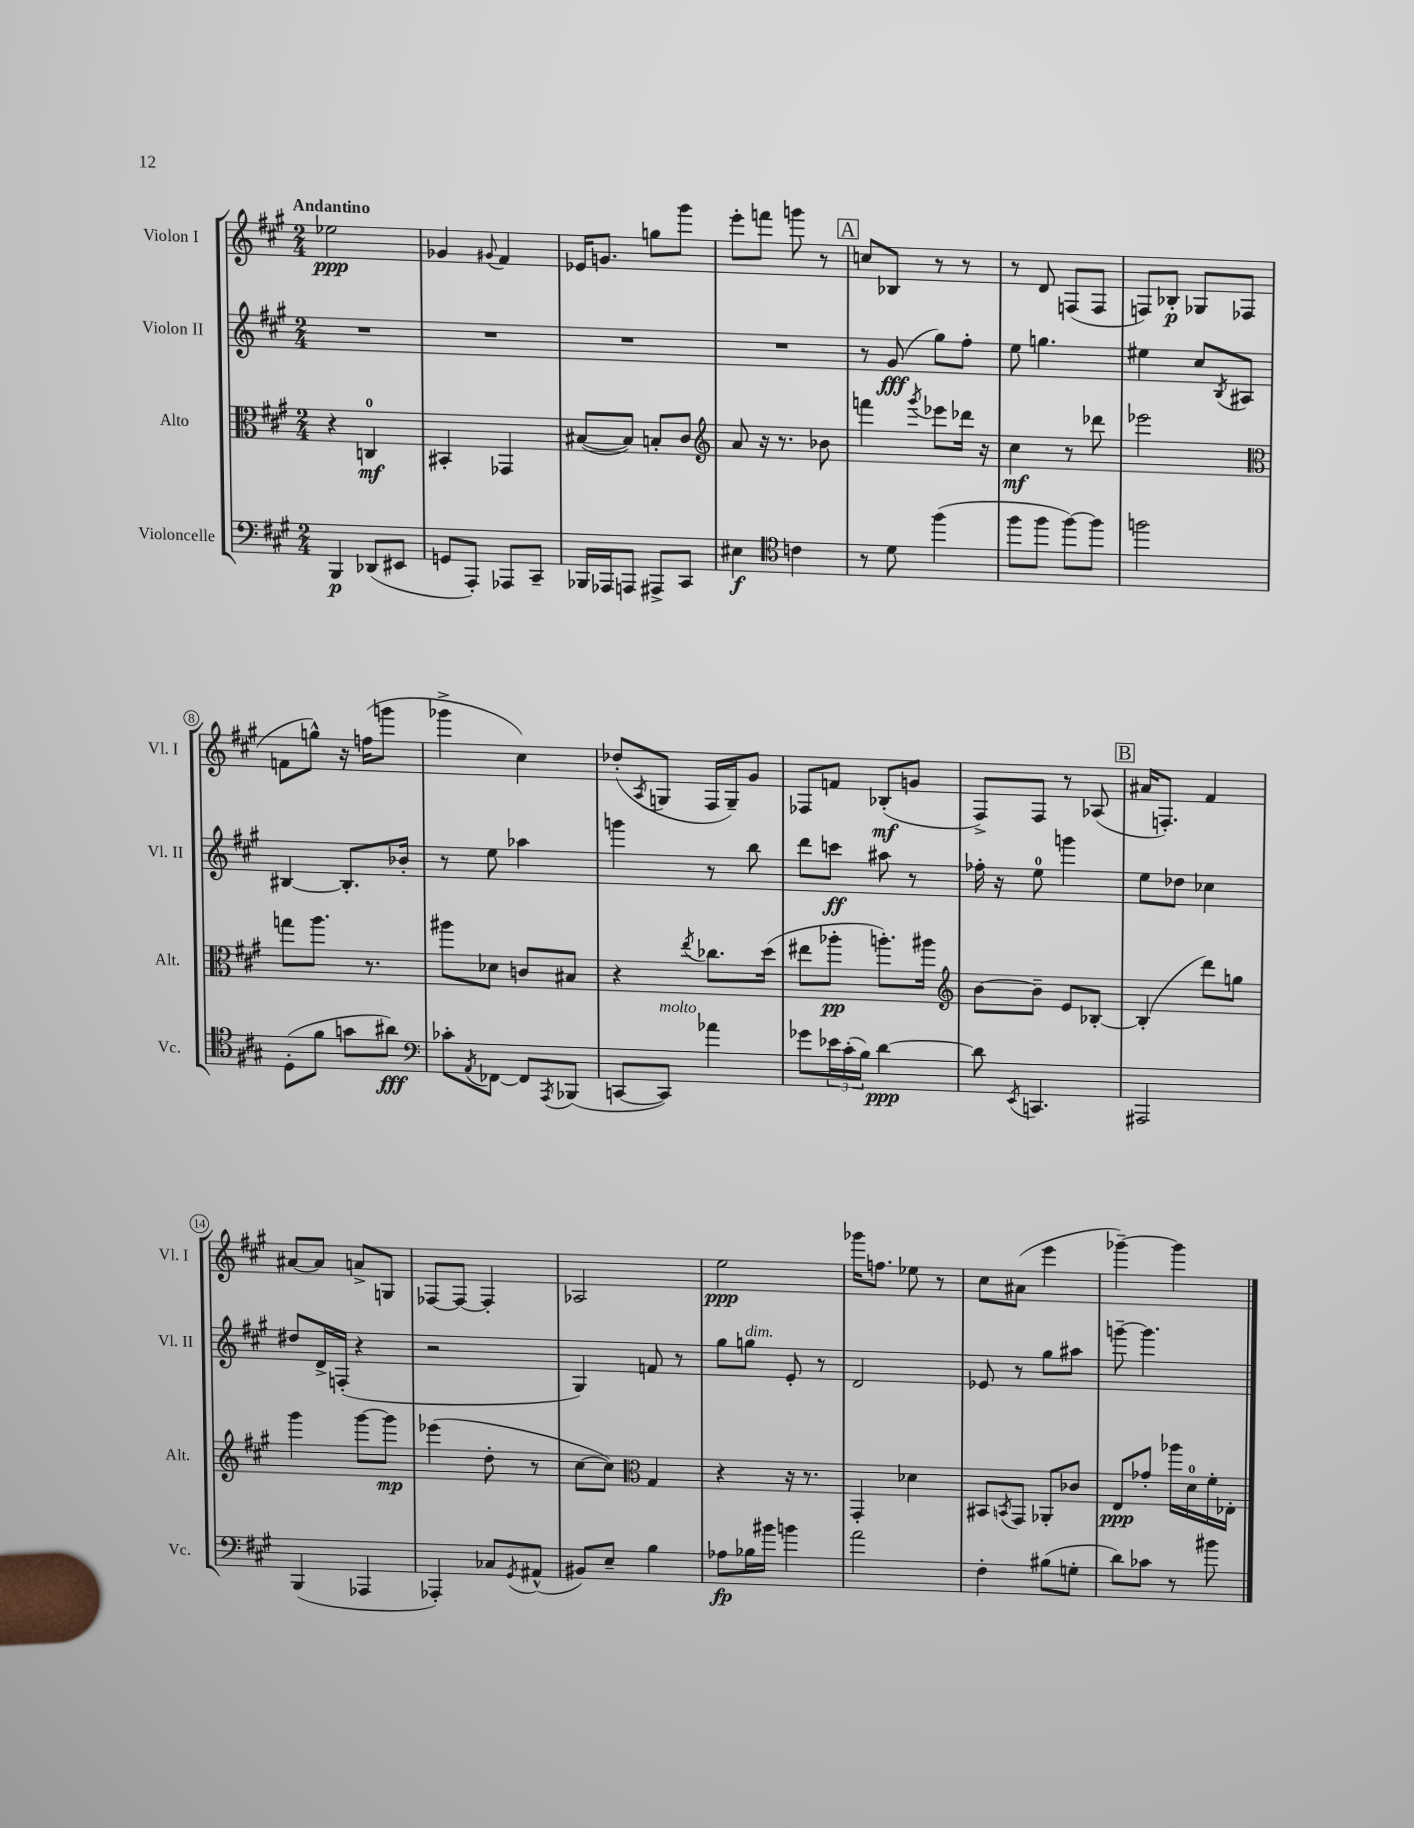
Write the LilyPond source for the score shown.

<<
\new StaffGroup <<
\new Staff = "s0" \with { instrumentName = "Violon I" shortInstrumentName = "Vl. I" } {
    \clef treble \key a \major \numericTimeSignature \time 2/4 \tempo "Andantino"
    ees''2\ppp |
    ges'4 \appoggiatura { gis'8 } fis'4 |
    ees'16 g'8. g''8 gis'''8 |
    e'''8-. f'''8 g'''8 r8 |
    \mark \markup { \box "A" } c''8 bes8 r8 r8 |
    r8 d'8 f8( f8 |
    f8) bes8-.\p ges8 fes8( |
    f'8 g''8-^) r16 f''16( g'''8 |
    ges'''4-> cis''4) |
    des''8-.( \acciaccatura { a8 } g8 fis16 g16--) gis'8 |
    fes8 f'8 bes8-.\mf( g'8 |
    fis8->) fis8 r8 aes8( |
    \mark \markup { \box "B" } ais'16 f8.-.) fis'4 |
    ais'8~ ais'8 a'8-> g8 |
    fes8~ fes8~ fes4-. |
    aes2 |
    e''2\ppp |
    ges'''16 f''8. ees''8 r8 |
    cis''8 ais'8( e'''4 |
    ges'''4~--) ges'''4 \bar "|." |
}
\new Staff = "s1" \with { instrumentName = "Violon II" shortInstrumentName = "Vl. II" } {
    \clef treble \key a \major \numericTimeSignature \time 2/4
    R2 |
    R2 |
    R2 |
    R2 |
    \mark \markup { \box "A" } r8 gis'8\fff( gis''8) fis''8-. |
    e''8 g''4. |
    eis''4 cis''8 \acciaccatura { b8 } ais8 |
    bis4~ bis8.-. bes'16-. |
    r8 e''8 aes''4 |
    g'''4 r8 b''8 |
    d'''8 c'''8\ff ais''8 r8 |
    fes''16-. r16 e''8-0 g'''4 |
    \mark \markup { \box "B" } e''8 des''8 ces''4 |
    dis''8 d'16-> f16-.( r4 |
    r2 |
    gis4) f'8 r8 |
    gis''8 g''8^\markup { \italic "dim." } e'8-. r8 |
    d'2 |
    ees'8 r8 gis''8 ais''8 |
    g'''8~-- g'''4. \bar "|." |
}
\new Staff = "s2" \with { instrumentName = "Alto" shortInstrumentName = "Alt." } {
    \clef alto \key a \major \numericTimeSignature \time 2/4
    r4 c4-0\mf |
    bis,4-. ges,4 |
    bis8~( bis8) b8-. cis'8 |
    \clef treble a'8 r16 r8. bes'8 |
    \mark \markup { \box "A" } f'''4 \acciaccatura { gis'''8 } ees'''8 des'''16 r16 |
    cis''4\mf r8 des'''8 |
    ees'''2 |
    \clef alto g''8 a''8. r8. |
    ais''8 des'8 c'8 bis8 |
    r4 \acciaccatura { e''8 } ces''8. d''16( |
    eis''8 aes''8-.\pp a''8.-.) ais''16 |
    \clef treble b'8~ b'8-- e'8 bes8~-. |
    \mark \markup { \box "B" } bes4-.( d'''8) g''8 |
    gis'''4 gis'''8~ gis'''8\mp |
    ees'''4( d''8-. r8 |
    cis''8~ cis''8) \clef alto gis4 |
    r4 r16 r8. |
    gis,4-. des'4 |
    bis,8 \acciaccatura { b,8 } gis,8 aes,8-. ces'8 |
    e8\ppp ges'8-. aes''16 d'16-0 fis'16-. ees16-. \bar "|." |
}
\new Staff = "s3" \with { instrumentName = "Violoncelle" shortInstrumentName = "Vc." } {
    \clef bass \key a \major \numericTimeSignature \time 2/4
    b,,4\p des,8( eis,8 |
    g,8 a,,8-.) aes,,8 cis,8-- |
    bes,,16 aes,,16 a,,8 ais,,8-> cis,8 |
    eis4\f \clef tenor c'4 |
    \mark \markup { \box "A" } r8 d'8 fis''4( |
    fis''8 fis''8 fis''8~) fis''8 |
    f''2 |
    d8-.( fis'8 g'8 ais'8\fff) |
    \clef bass ces'8-. \acciaccatura { a,8 } fes,8~ fes,8 \acciaccatura { a,,8 } bes,,8( |
    c,8~ c,8^\markup { \italic "molto" }) aes'4 |
    ges'8 \tuplet 3/2 { ees'16 cis'16-.( b16) } d'4~\ppp |
    d'8 \acciaccatura { e,8 } c,4. |
    \mark \markup { \box "B" } ais,,2 |
    b,,4( aes,,4 |
    aes,,4-.) ces8 \acciaccatura { gis,8 } ais,8-^( |
    bis,8) e8-- b4 |
    aes8\fp bes16 bis'16 b'4 |
    a'2 |
    fis4-. bis8( g8-. |
    d'8) ces'8 r8 bis'8 \bar "|." |
}
>>
>>
\layout { \context { \Score \override BarNumber.stencil = #(make-stencil-circler 0.1 0.3 ly:text-interface::print) } }
